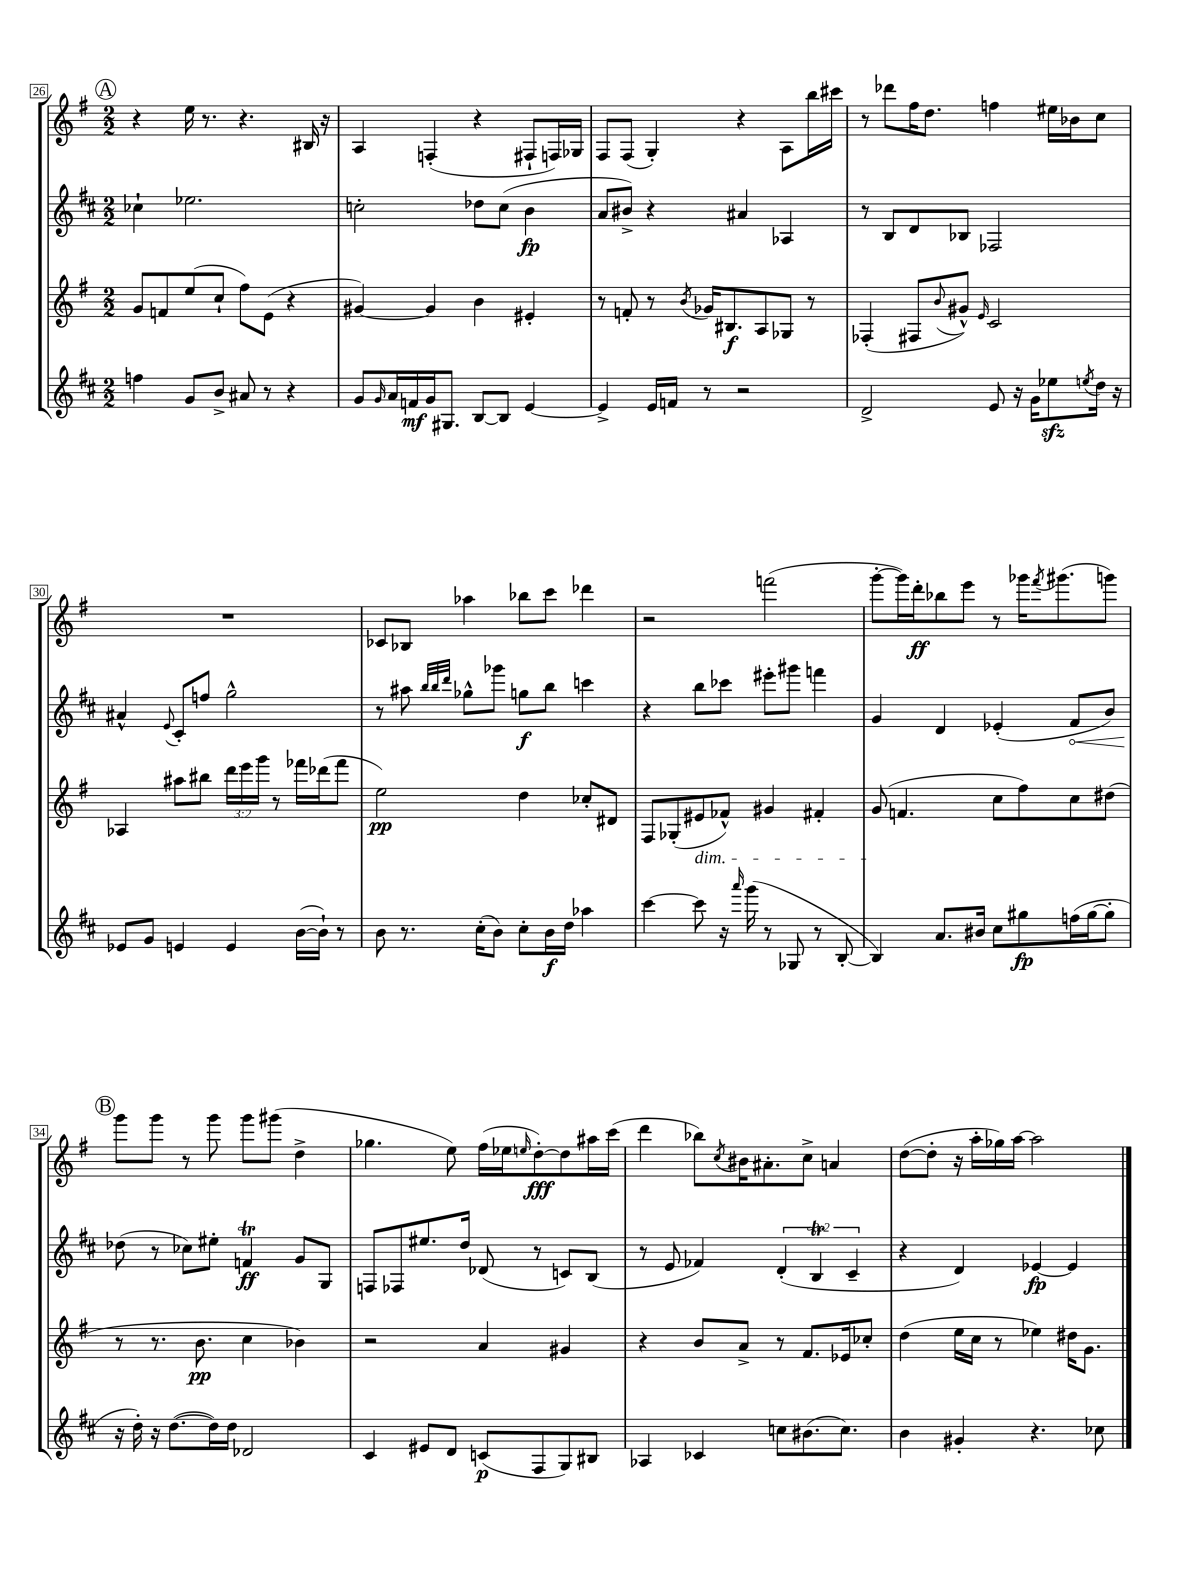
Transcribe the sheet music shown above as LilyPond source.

<<
\new StaffGroup <<
\new Staff = "s0" {
    \clef treble \key g \major \numericTimeSignature \time 2/2
    \mark \markup { \circle "A" } r4 e''16 r8. r4. bis16 r16 |
    a4 f4-.( r4 fis8-! f16) ges16 |
    fis8 fis8( g4-.) r4 a8 b''16 cis'''16 |
    r8 des'''8 fis''16 d''8. f''4 eis''16 bes'16 c''8 |
    R1 |
    ces'8 bes8 aes''4 bes''8 c'''8 des'''4 |
    r2 f'''2( |
    g'''8~-. g'''16) d'''16-.\ff bes''8 e'''8 r8 ges'''16 \acciaccatura { fis'''8 } gis'''8.( g'''8) |
    \mark \markup { \circle "B" } g'''8 g'''8 r8 g'''8 g'''8 gis'''8( d''4-> |
    ges''4. e''8) fis''16( ees''16 \grace { e''16 } d''8~-.\fff) d''8 ais''16 c'''16( |
    d'''4 bes''8) \acciaccatura { c''8 } bis'16 ais'8.-. c''8-> a'4 |
    d''8~( d''8-. r16 a''16-. ges''16) a''16~ a''2 \bar "|." |
}
\new Staff = "s1" {
    \clef treble \key d \major \numericTimeSignature \time 2/2 \override Staff.TupletNumber.text = #tuplet-number::calc-fraction-text
    \mark \markup { \circle "A" } ces''4-! ees''2. |
    c''2-. des''8 c''8( b'4\fp |
    a'8 bis'8->) r4 ais'4 aes4 |
    r8 b8 d'8 bes8 fes2 |
    ais'4-^ \appoggiatura { e'8 } cis'8-. f''8 g''2-^ |
    r8 ais''8 \grace { b''32 b''32 d'''32 } ges''8-^ ges'''8 g''8\f b''8 c'''4 |
    r4 b''8 ces'''8 eis'''8-. gis'''8 f'''4 |
    g'4 d'4 ees'4-.( \once \override Hairpin.circled-tip = ##t fis'8\< b'8) |
    \mark \markup { \circle "B" } des''8\!( r8 ces''8) eis''8-. f'4\trill\ff g'8 g8 |
    f8 fes8 eis''8. d''16 des'8( r8 c'8) b8( |
    r8 e'8 fes'4) \tuplet 3/2 { d'4-.( b4\trill cis'4-- } |
    r4 d'4) ees'4~\fp ees'4 \bar "|." |
}
\new Staff = "s2" {
    \clef treble \key g \major \numericTimeSignature \time 2/2 \override Staff.TupletNumber.text = #tuplet-number::calc-fraction-text
    \mark \markup { \circle "A" } g'8 f'8 e''8( c''8-! fis''8) e'8( r4 |
    gis'4~) gis'4 b'4 eis'4-. |
    r8 f'8-. r8 \acciaccatura { b'8 } ges'16 bis8.\f a8 ges8 r8 |
    fes4-.( fis8 \appoggiatura { b'8 } gis'8-^) \grace { e'16 } c'2 |
    aes4 ais''8 bis''8 \tuplet 3/2 { d'''16 e'''16 g'''16 } r8 fes'''16 des'''16( fes'''8 |
    e''2\pp) d''4 ces''8-. dis'8 |
    fis8 ges8-.( eis'8\dim fes'8-^) gis'4 fis'4-. |
    g'8\!( f'4. c''8 fis''8) c''8 dis''8( |
    \mark \markup { \circle "B" } r8 r8. b'8.\pp c''4 bes'4) |
    r2 a'4 gis'4 |
    r4 b'8 a'8-> r8 fis'8. ees'16 ces''8-. |
    d''4( e''16 c''16 r8 ees''4) dis''16 g'8. \bar "|." |
}
\new Staff = "s3" {
    \clef treble \key d \major \numericTimeSignature \time 2/2
    \mark \markup { \circle "A" } f''4 g'8 b'8-> ais'8 r8 r4 |
    g'8 \grace { g'16 } a'16 f'16\mf g'16 gis8. b8~ b8 e'4~ |
    e'4-> e'16 f'16 r8 r2 |
    d'2-> e'8 r16 g'16 ees''8\sfz \acciaccatura { e''8 } d''16 r16 |
    ees'8 g'8 e'4 e'4 b'16~( b'16-!) r8 |
    b'8 r8. cis''16-.( b'8) cis''8-. b'16\f d''16 aes''4 |
    cis'''4~ cis'''8 r16 \grace { a'''16 } g'''16( r8 ges8 r8 b8~-. |
    b4) a'8. bis'16 cis''8 gis''8\fp f''16( gis''16~ gis''8-. |
    \mark \markup { \circle "B" } r16 d''16-.) r16 d''8.~( d''16) d''16 des'2 |
    cis'4 eis'8 d'8 c'8\p( fis8 g8) bis8 |
    aes4 ces'4 c''8 bis'8.( c''8.) |
    b'4 gis'4-. r4. ces''8 \bar "|." |
}
>>
>>
\layout { \context { \Score currentBarNumber = #26 \override BarNumber.stencil = #(make-stencil-boxer 0.1 0.3 ly:text-interface::print) } }
